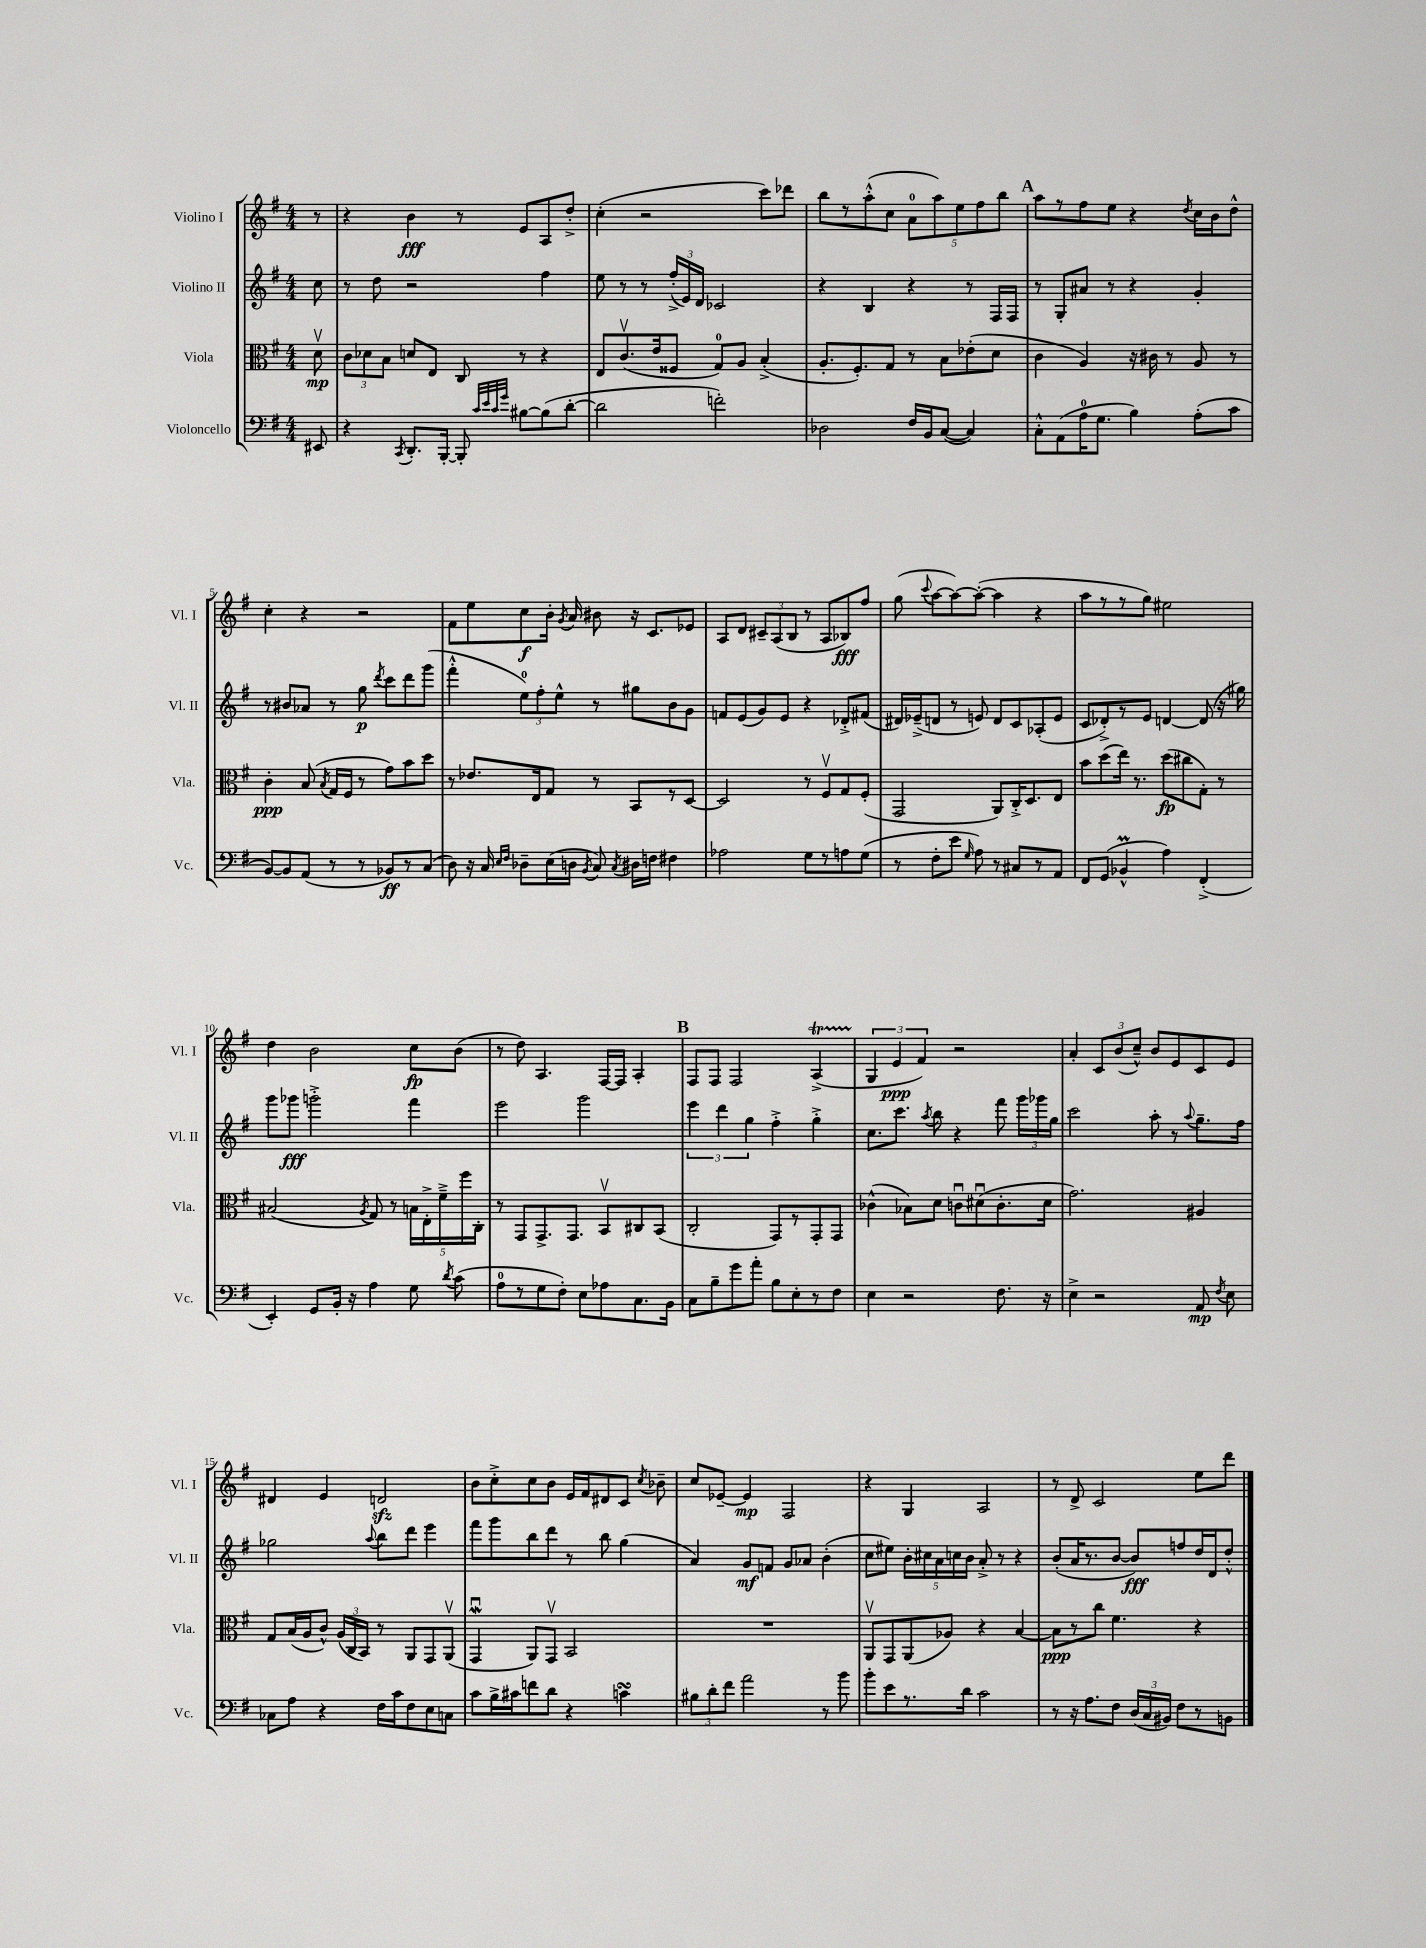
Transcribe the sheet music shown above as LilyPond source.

<<
\new StaffGroup <<
\new Staff = "s0" \with { instrumentName = "Violino I" shortInstrumentName = "Vl. I" } {
    \clef treble \key g \major \numericTimeSignature \time 4/4 \partial 8
    \autoBeamOff r8 |
    r4 b'4\fff r8 e'8[ a8 d''8]-.-> |
    c''4-.( r2 c'''8[) des'''8] |
    b''8[ r8 a''8-.-^( c''8] \tuplet 5/4 { a'8[-0 a''8) e''8 fis''8 b''8] } |
    \mark \markup { \bold "A" } a''8[ r8 fis''8 e''8] r4 \acciaccatura { d''8 } c''16[ b'16 d''8]-^ |
    c''4-. r4 r2 |
    fis'8[ e''8 c''8\f b'16]-. \acciaccatura { g'8 } a'16 bis'8 r16 c'8.[ ees'8] |
    a8[ d'8] \tuplet 3/2 { cis'8[-- a8( b8] } r8 a8[ bes8\fff) fis''8] |
    g''8( \appoggiatura { c'''8 } a''8[~ a''8~) a''8]~-.( a''4 r4 |
    a''8[ r8 r8 g''8]) eis''2 |
    d''4 b'2 c''8[\fp b'8]( |
    r8 d''8) a4. fis16[~ fis16] a4-. |
    \mark \markup { \bold "B" } fis8[ fis8] fis2 a4->\startTrillSpan( |
    \tuplet 3/2 { g4\stopTrillSpan e'4\ppp fis'4) } r2 |
    a'4-. \tuplet 3/2 { c'8[ b'8( c''8]---^) } b'8[ e'8 c'8 e'8] |
    dis'4 e'4 d'2\sfz |
    b'8[ c''8-.-> c''8 b'8] e'16[ fis'16 dis'8 c'8] \acciaccatura { c''8 } bes'8-- |
    c''8[ ees'8]~-- ees'4\mp fis2 |
    r4 g4 a2 |
    r8 d'8-> c'2 e''8[ d'''8] \bar "|." |
}
\new Staff = "s1" \with { instrumentName = "Violino II" shortInstrumentName = "Vl. II" } {
    \clef treble \key g \major \numericTimeSignature \time 4/4 \partial 8
    \autoBeamOff c''8 |
    r8 d''8 r2 fis''4 |
    e''8 r8 r8 \tuplet 3/2 { fis''16[-.->( e'16) d'16] } ces'2 |
    r4 b4 r4 r8 fis16[ fis16] |
    \mark \markup { \bold "A" } r8 g8[-. ais'8] r8 r4 g'4-. |
    r8 bis'8[ aes'8] r8 g''8\p \acciaccatura { d'''8 } c'''8[ d'''8 g'''8]( |
    fis'''4-.-^ \tuplet 3/2 { e''8[-0) fis''8-. e''8]-^ } r8 gis''8[ b'8 g'8] |
    f'8[ e'8( g'8) e'8] r4 des'8[-.-> fis'8]( |
    dis'16[) ees'16--->( d'8] r8 e'8) d'8[ c'8 aes8-.( e'8] |
    c'8[ des'8-.->) r8 e'8] d'4~ d'8( r16 gis''16) |
    g'''8[ ges'''8]\fff g'''2-.-> fis'''4 |
    e'''2 g'''2 |
    \mark \markup { \bold "B" } \tuplet 3/2 { e'''4 d'''4 g''4 } fis''4-.-> g''4-.-> |
    c''8.[ c'''8.] \acciaccatura { a''8 } b''8 r4 fis'''8 \tuplet 3/2 { g'''16[ ges'''16 g''16] } |
    c'''2 a''8-. r8 \appoggiatura { a''8 } g''8.[-- fis''16] |
    ges''2 \appoggiatura { a''8 } b''8[ d'''8] e'''4 |
    fis'''8[ g'''8 b''8 d'''8] r8 b''8 g''4( |
    a'4) g'8[\mf f'8] g'8[ aes'8] b'4-.( |
    c''8[ eis''8]) \tuplet 5/4 { b'16[-. cis''16 a'16 c''16 b'16] } a'8-.-> r8 r4 |
    b'8[-.( a'16 r8. b'8]~ b'8[\fff) f''8 d''16 d'16 d''8]-.-^ \bar "|." |
}
\new Staff = "s2" \with { instrumentName = "Viola" shortInstrumentName = "Vla." } {
    \clef alto \key g \major \numericTimeSignature \time 4/4 \partial 8
    \autoBeamOff d'8\upbow\mp |
    \tuplet 3/2 { c'8[ des'8 b8] } d'8[ e8] c8 r8 r4 |
    e8[ c'8.\upbow( e'16 fisis8] g8[-0) a8] b4-.->( |
    a8.[-. fis8.-.) g8] r8 b8[ ees'8-.( d'8] |
    \mark \markup { \bold "A" } c'4 a4) r16 cis'16 r8 a8 r8 |
    c'4-.\ppp b8( \acciaccatura { b8 } g16[ fis16] r8 g'8[) b'8 d''8] |
    r8 ees'8.[ e16 g8] r8 b,8[ r8 d8]~ |
    d2 r8 fis8[\upbow g8 fis8]-.( |
    g,2 a,8[) c16-.-> d8. e8] |
    b'8[ d''8( e''16]) r8. d''8[\fp( cis''8 g8]-.) r8 |
    bis2( \acciaccatura { a8 } g8) r8 \tuplet 5/4 { b16[ e16-.-> fis'16---> fis''16 c16]-. } |
    r8 g,8[ g,8.-> g,8.] b,8[\upbow cis8 b,8]( |
    \mark \markup { \bold "B" } c2-. g,8[) r8 g,8-. g,8] |
    ces'4-^( bes8[) d'8] c'8[\downbow dis'8\downbow( c'8.-. dis'16] |
    g'2.) ais4 |
    g8[ b16( a16 c'8]-^) \tuplet 3/2 { a16[( c16 b,16]) } r8 a,8[ g,8 a,8]\upbow( |
    g,4\downbow\mordent a,8[) g,8]\upbow b,2 |
    R1 |
    a,8[\upbow g,8 a,8( aes8]) r4 b4~ |
    b8[\ppp r8 c''8] fis'4. r4 \bar "|." |
}
\new Staff = "s3" \with { instrumentName = "Violoncello" shortInstrumentName = "Vc." } {
    \clef bass \key g \major \numericTimeSignature \time 4/4 \partial 8
    \autoBeamOff eis,8 |
    r4 \acciaccatura { c,8 } d,8.[-. b,,16]~-. b,,8-. \grace { c'32[ e'32 c'32 g'32] } bis8[~ bis8( d'8]~-. |
    d'2 f'2-.) |
    des2 fis16[ b,16 c8]~( c4) |
    \mark \markup { \bold "A" } c8[-.-^ a,8( a16-0 g8.] b4) a8[-.( c'8] |
    b,8[~) b,8 a,8]( r8 r8 bes,8[\ff) r8 c8]( |
    d8) r16 c16 \grace { e16[ fis16] } des8[-- e16( d16] \acciaccatura { b,8 } c8) \acciaccatura { c8 } dis16[ f16] fis4 |
    aes2 g8[ r8 a8 g8]( |
    r8 fis8[-. e'8] \grace { g16 } a8) r8 cis8[ r8 a,8] |
    fis,8[ g,8]( bes,4-^\prall a4) fis,4-.->( |
    e,4-.) g,8[ b,16]-. r16 a4 g8 \acciaccatura { d'8 } c'8( |
    a8[-0 r8 g8 fis8]-.) e8[ aes8 c8. b,16] |
    \mark \markup { \bold "B" } c8[ b8-- g'8 a'8]-. b8[ e8-. r8 fis8] |
    e4 r2 fis8. r16 |
    e4-> r2 a,8\mp \acciaccatura { fis8 } e8 |
    ces8[ a8] r4 fis16[ c'16 fis8 e8 c8] |
    c'8[ b16-> cis'16 f'8 d'8] r4 c'4\turn |
    \tuplet 3/2 { bis8[ d'8-. fis'8] } a'2 r8 b'8 |
    b'8[-. e'8 r8. d'16] c'2 |
    r8 r16 a8.[ fis8] \tuplet 3/2 { d16[( c16 bis,16]) } fis8[ r8 b,8] \bar "|." |
}
>>
>>
